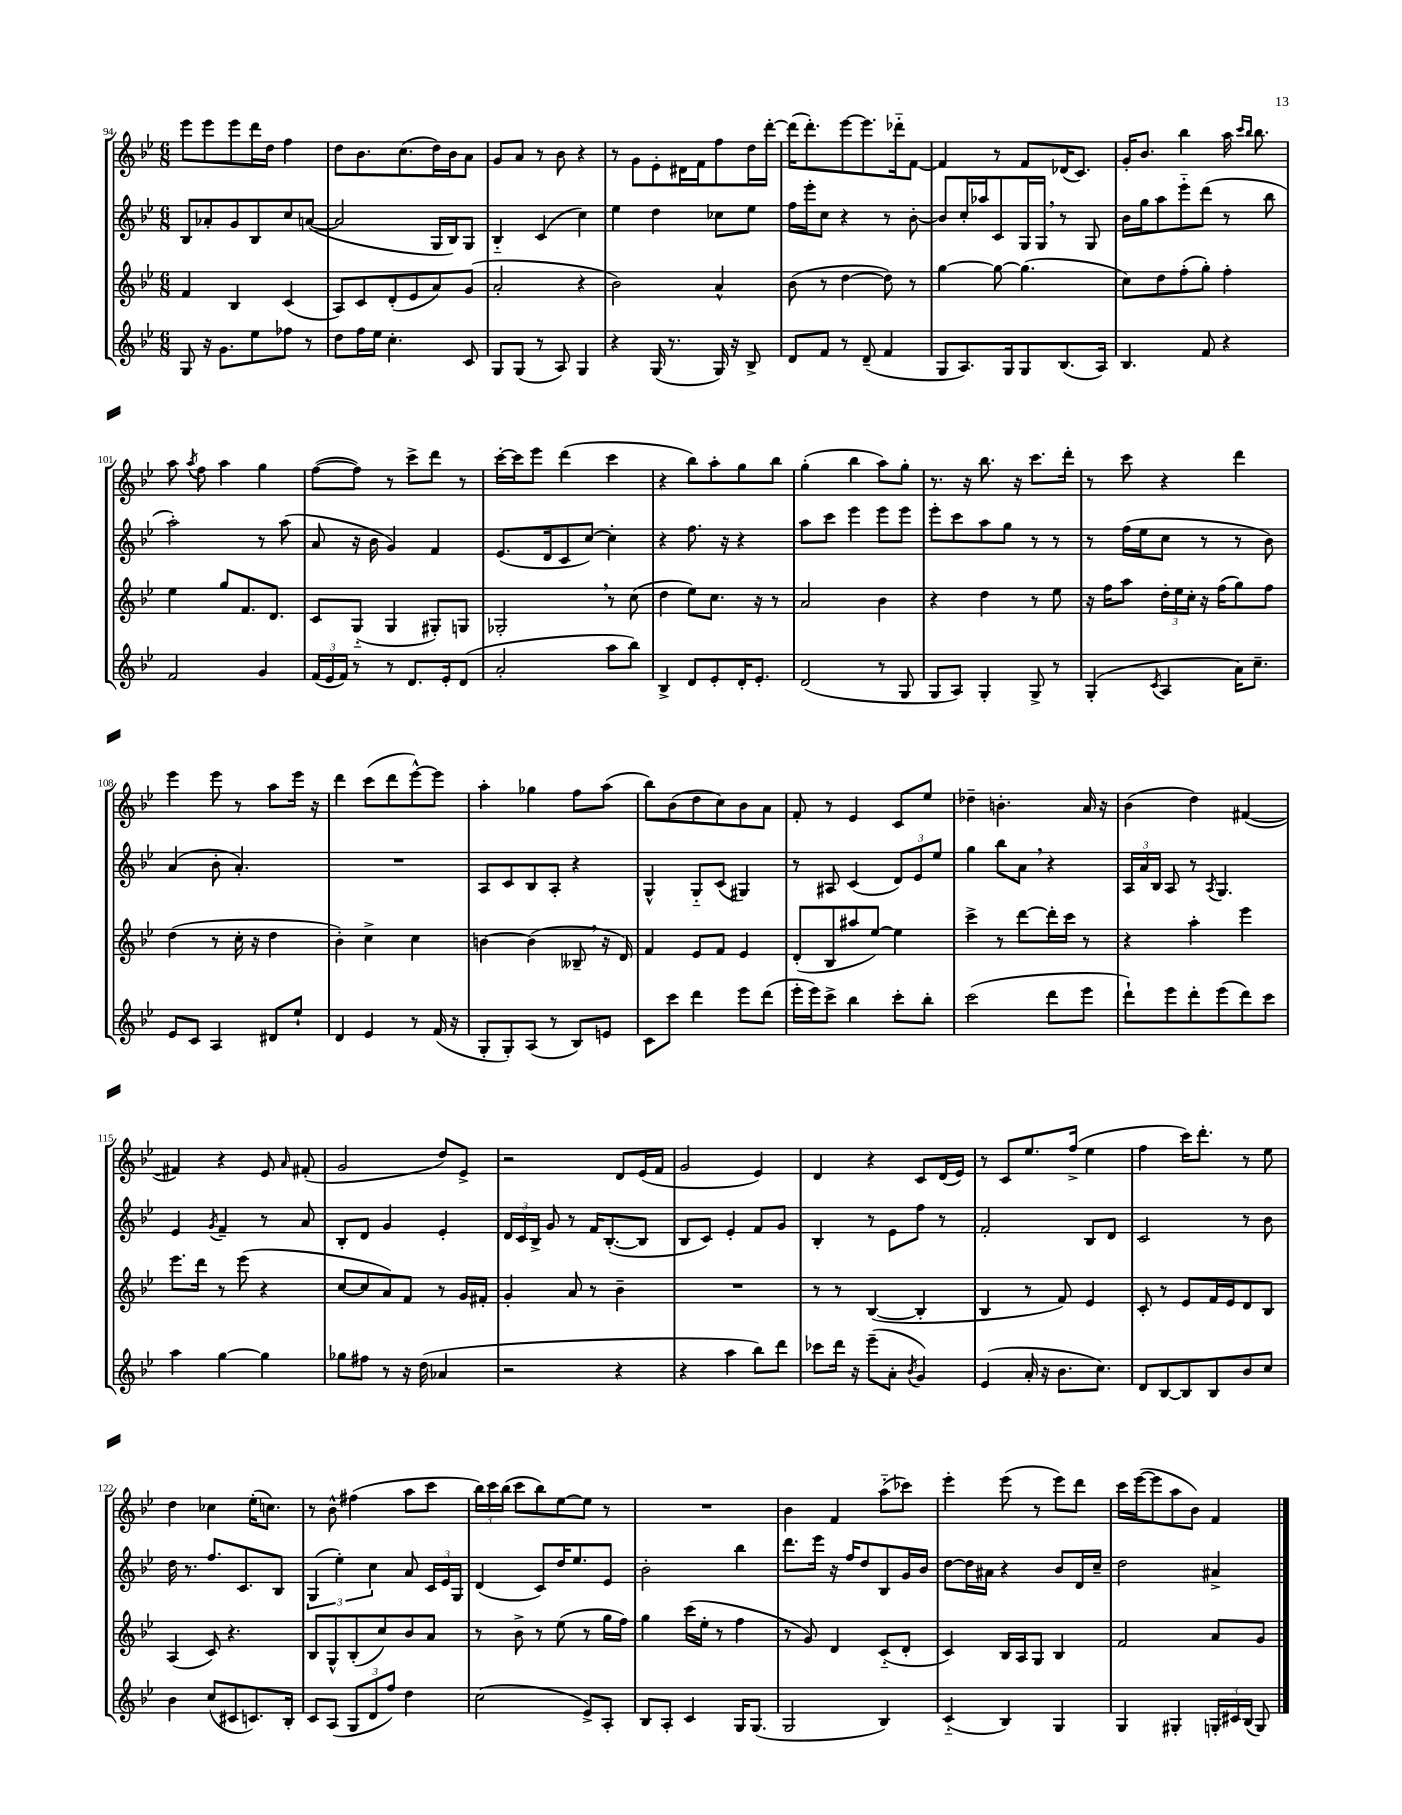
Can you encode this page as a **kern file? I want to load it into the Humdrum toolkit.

**kern	**kern	**kern	**kern
*staff4	*staff3	*staff2	*staff1
*clefG2	*clefG2	*clefG2	*clefG2
*k[b-e-]	*k[b-e-]	*k[b-e-]	*k[b-e-]
*M6/8	*M6/8	*M6/8	*M6/8
8G	4f	8B-	8eee-
16r	.	8a-'	8eee-
8.g	.	.	.
.	4B-	8g	8eee-
8ee-	.	8B-	16ddd
.	.	.	16dd
8ff-	(4c	8cc	4ff
8r	.	([8a	.
=	=	=	=
8dd	8A)	2a]	8dd
16ff	8c	.	8.b-
16ee-	.	.	.
4.cc'	(8d'	.	.
.	.	.	(8.cc
.	8e-	.	.
.	8a)	16G	16dd)
.	.	16B-)	16b-
8c	(8g	8G	8a
=	=	=	=
8G	2a'	4B-'~	8g
(8G	.	.	8a
8r	.	(4c	8r
8A)	.	.	8b-
4G	4r	4cc)	4r
=	=	=	=
4r	2b-)	4ee-	8r
.	.	.	8g
(16G	.	4dd	8e-'
8.r	.	.	.
.	.	.	16d#
.	.	.	16f
16G)	4a^^	8cc-	8ff
16r	.	.	.
8B-^	.	8ee-	16dd
.	.	.	[16ddd'
=	=	=	=
8d	(8b-	16ff	(16ddd]
.	.	16eee-'	8.ddd')
8f	8r	8cc	.
8r	[4dd	4r	[8eee-
(8d~	.	.	8.eee-]
4f	8dd])	8r	.
.	.	.	16ddd-'~
.	8r	[8b-'	[8f
=	=	=	=
8G	[4gg	8b-]	4f]
8.A)	.	16cc'	.
.	.	16aa-	.
.	8gg_	8c	8r
16G	.	.	.
8G	(4.gg]	16G	8f
.	.	16G	.
(8.B-	.	8r	(16d-
.	.	.	8.c)
.	.	8G	.
16A)	.	.	.
=	=	=	=
4.B-	8cc)	16b-	16g'
.	.	16gg	8.b-
.	8dd	8aa	.
.	(8ff'	8eee-'~	4bb-
8f	8gg')	(8ddd	.
4r	4ff'	8r	16aa
.	.	.	16qqccc
.	.	.	16qqbb-
.	.	.	8.bb-
.	.	8bb-	.
=	=	=	=
2f	4ee-	2aa')	8aa
.	.	.	8qaa
.	.	.	8ff
.	8gg	.	4aa
.	8.f	.	.
4g	.	8r	4gg
.	8.d	.	.
.	.	(8aa	.
=	=	=	=
(24f	8c	8a	([8ff
24e-	.	.	.
24f)	.	.	.
8r	(8G'~	16r	8ff])
.	.	16b-	.
8r	4G	4g)	8r
8.d	.	.	8ccc^
.	8G#')	4f	8ddd
16e-'	.	.	.
(8d	8G	.	8r
=	=	=	=
2a'	2G-'	(8.e-	[16ccc'
.	.	.	16ccc]
.	.	.	8eee-
.	.	16d	.
.	.	8c	(4ddd
.	.	[8cc)	.
8aa	8r	4cc']	4ccc
8bb-)	(8cc	.	.
=	=	=	=
4B-^	4dd	4r	4r
8d	8ee-)	8.ff	8bb-)
8e-'	8.cc	.	8aa'
.	.	16r	.
16d'	.	4r	8gg
8.e-'	16r	.	.
.	8r	.	8bb-
=	=	=	=
(2d	2a	8aa	(4gg'
.	.	8ccc	.
.	.	4eee-	4bb-
8r	4b-	8eee-	8aa)
8G	.	8eee-	8gg'
=	=	=	=
8G	4r	8eee-'	8.r
8A)	.	8ccc	.
.	.	.	16r
4G'	4dd	8aa	8.bb-
.	.	8gg	.
.	.	.	16r
8G^	8r	8r	8.ccc
8r	8ee-	8r	.
.	.	.	16ddd'
=	=	=	=
(4G'	16r	8r	8r
.	16ff	.	.
.	8aa	(16ff	8ccc
.	.	16ee-	.
8qc	.	.	.
4A	24dd'	8cc	4r
.	24ee-	.	.
.	24cc'	.	.
.	16r	8r	.
.	(16ff	.	.
16a)	8gg)	8r	4ddd
8.cc~	.	.	.
.	8ff	8b-)	.
=	=	=	=
8e-	(4dd	(4a	4eee-
8c	.	.	.
4A	8r	8b-'	8eee-
.	16cc'	4.a')	8r
.	16r	.	.
8d#	4dd	.	8aa
8ee-`	.	.	16eee-
.	.	.	16r
=	=	=	=
4d	4b-')	2.r	4ddd
4e-	4cc^	.	(8ccc
.	.	.	8ddd
8r	4cc	.	[8eee-^^)
(16f	.	.	8eee-]
16r	.	.	.
=	=	=	=
8G'	[4b	8A	4aa'
8G')	.	8c	.
(8A	(4b]	8B-	4gg-
8r	.	8A'	.
8B-)	8B--~	4r	8ff
8e	16r	.	(8aa
.	16d)	.	.
=	=	=	=
8c	4f	4G^^	8bb-)
8ccc	.	.	(8b-
4ddd	8e-	8G'~	8dd
.	8f	(8c	8cc)
8eee-	4e-	4G#)	8b-
(8ddd	.	.	8a
=	=	=	=
16eee-'	(8d'	8r	8f'
16eee-)	.	.	.
8ccc^	8B-	8A#	8r
4bb-	8aa#	(4c	4e-
.	[8ee-)	.	.
8ccc'	4ee-]	12d)	8c
.	.	12e-	.
8bb-'	.	.	8ee-
.	.	12ee-	.
=	=	=	=
(2ccc	4ccc^	4gg	4dd-~
.	8r	8bb-	4.b'
.	[8ddd	8a	.
8ddd	16ddd']	4r	.
.	16ccc	.	.
8eee-	8r	.	16a
.	.	.	16r
=	=	=	=
8ddd`)	4r	24A	(4b-
.	.	24a	.
.	.	24B-	.
8eee-	.	8A	.
8ddd'	4aa'	8r	4dd)
.	.	8qA	.
(8eee-	.	4.G	.
8ddd)	4eee-	.	([4f#
8ccc	.	.	.
=	=	=	=
4aa	8.eee-	4e-	4f#])
.	16ddd	.	.
.	.	8qg	.
[4gg	8r	4f~	4r
.	(8eee-	.	.
4gg]	4r	8r	8e-
.	.	.	16qqa
.	.	8a	(8f#'
=	=	=	=
8gg-	[8cc	8B-'	2g
8ff#	8cc]	8d	.
8r	8a)	4g	.
16r	8f	.	.
(16dd	.	.	.
4a-	8r	4e-'	8dd)
.	16g	.	8e-^
.	16f#'	.	.
=	=	=	=
2r	4g'	24d	2r
.	.	24c	.
.	.	24B-^	.
.	.	8g	.
.	8a	8r	.
.	8r	16f	.
.	.	([8.B-'	.
4r	4b-~	.	8d
.	.	8B-]	(16e-
.	.	.	16f
=	=	=	=
4r	2.r	8B-	2g
.	.	8c)	.
4aa	.	4e-'	.
8bb-)	.	8f	4e-)
8ddd	.	8g	.
=	=	=	=
8ccc-	8r	4B-'	4d
16ddd	8r	.	.
16r	.	.	.
(8eee-~	([4B-	8r	4r
8a'	.	8e-	.
8qb-	.	.	.
4g)	4B-']	8ff	8c
.	.	8r	(16d
.	.	.	16e-)
=	=	=	=
(4e-	4B-	2f'	8r
.	.	.	8c
16a'	8r	.	8.ee-
16r	.	.	.
8.b-	8f)	.	.
.	.	.	(16ff^
.	4e-	8B-	4ee-
8.cc)	.	.	.
.	.	8d	.
=	=	=	=
8d	8c'	2c	4ff
[8B-	8r	.	.
8B-]	8e-	.	16ccc)
.	.	.	8.ddd'
8B-	16f	.	.
.	16e-	.	.
8b-	8d	8r	8r
8cc	8B-	8b-	8ee-
=	=	=	=
4b-	(4A	16dd	4dd
.	.	8.r	.
(8cc	8c)	8.ff	4cc-
8c#	4.r	.	.
.	.	8.c	.
8.c)	.	.	(16ee-'
.	.	.	8.cc)
.	.	8B-	.
16B-'	.	.	.
=	=	=	=
8c	8B-	(6G	8r
(8A	8G^^	.	8b-^^
.	.	6ee-')	.
12G	(8B-'	.	(4ff#
12d	.	6cc	.
.	8cc)	.	.
12ff)	.	.	.
4dd	8b-	8a	8aa
.	8a	24c	8ccc
.	.	24e-	.
.	.	24G	.
=	=	=	=
(2cc	8r	(4d	24bb-)
.	.	.	24ccc
.	.	.	(24bb-
.	8b-^	.	8ccc
.	8r	8c)	8bb-)
.	(8ee-	16dd	[8ee-
.	.	8.ee-	.
8e-^)	8r	.	8ee-]
8A'	16gg	8e-	8r
.	16ff)	.	.
=	=	=	=
8B-	4gg	2b-'	2.r
8A'	.	.	.
4c	(16ccc	.	.
.	16ee-'	.	.
.	8r	.	.
16G	4ff	4bb-	.
(8.G	.	.	.
=	=	=	=
2G	8r	8.ddd	4b-
.	8g)	.	.
.	.	16eee-	.
.	4d	16r	4f
.	.	16ff	.
.	.	8dd	.
4B-)	(8c'~	8B-	(8aa'~
.	8d'	16g	8ccc-)
.	.	16b-	.
=	=	=	=
(4c'~	4c)	[8dd	4eee-'
.	.	16dd]	.
.	.	16a#	.
4B-)	16B-	4r	(8eee-
.	16A	.	.
.	8G	.	8r
4G	4B-	8b-	8eee-)
.	.	16d	8ddd
.	.	16cc~	.
=	=	=	=
4G	2f	2dd	16ccc
.	.	.	([16eee-
.	.	.	8eee-]
4G#'	.	.	8aa
.	.	.	8b-)
24G'	8a	4a#^	4f
24c#	.	.	.
(24B-	.	.	.
8G)	8g	.	.
==	==	==	==
*-	*-	*-	*-
